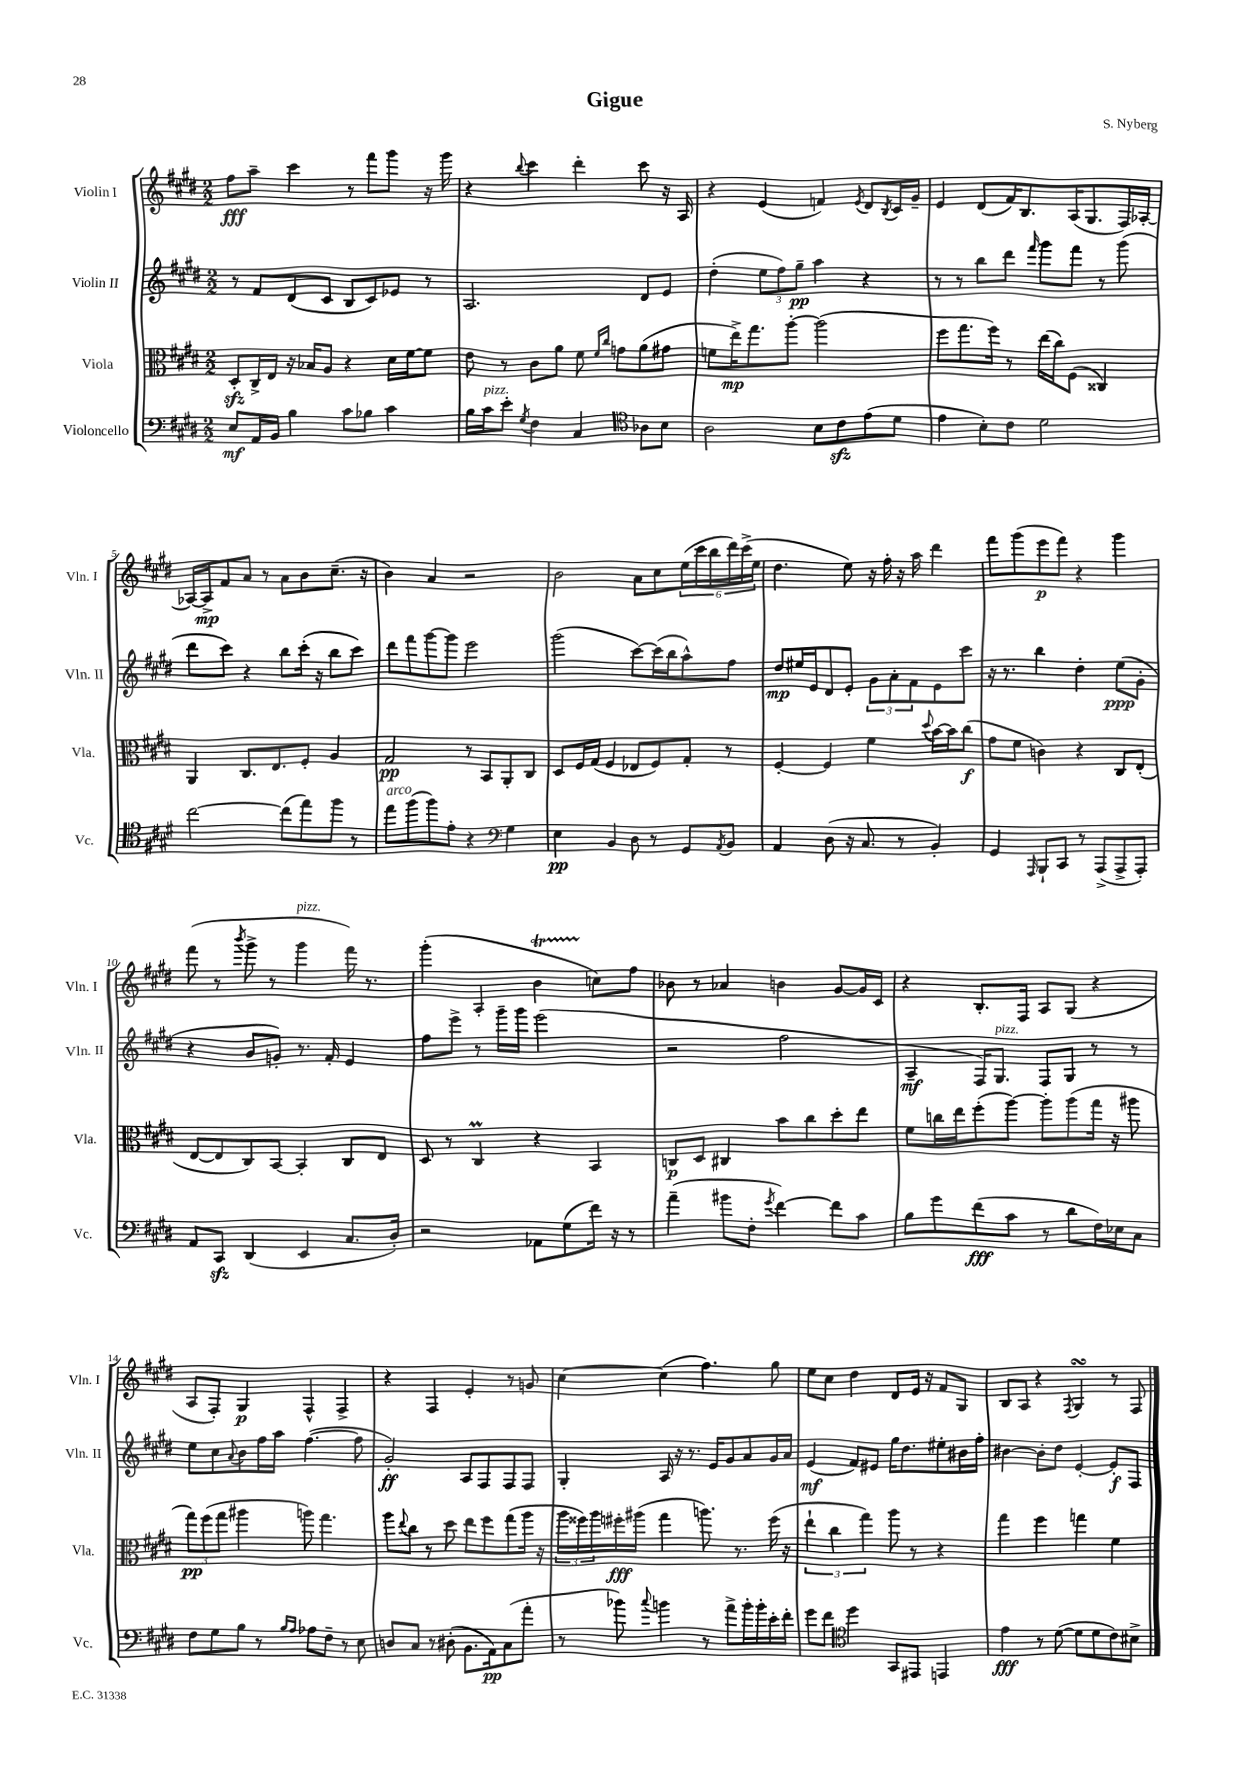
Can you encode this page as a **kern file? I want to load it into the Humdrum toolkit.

**kern	**dynam	**kern	**dynam	**kern	**dynam	**kern	**dynam
*part4	*part4	*part3	*part3	*part2	*part2	*part1	*part1
*staff4	*staff4	*staff3	*staff3	*staff2	*staff2	*staff1	*staff1
*I"Violoncello	*	*I"Viola	*	*I"Violin II	*	*I"Violin I	*
*I'Vc.	*	*I'Vla.	*	*I'Vln. II	*	*I'Vln. I	*
*clefF4	*	*clefC3	*	*clefG2	*	*clefG2	*
*k[f#c#g#d#]	*	*k[f#c#g#d#]	*	*k[f#c#g#d#]	*	*k[f#c#g#d#]	*
*M2/2	*	*M2/2	*	*M2/2	*	*M2/2	*
=1	=1	=1	=1	=1	=1	=1	=1
8E/L	mf	8D#zz'/L	.	8r	.	8ff#\L	fff
16AA/L	.	16C#^/L	.	8f#/L	.	8aa~\J	.
16BB/JJ	.	16E/JJ	.	.	.	.	.
4B\	.	16r	.	(8d#/	.	4ccc#\	.
.	.	16B-X/KL	.	.	.	.	.
.	.	8A/J	.	8c#/J	.	.	.
8c#\L	.	4r	.	8B/L	.	8r	.
8B-X\J	.	.	.	8c#/)	.	8fff#\L	.
4c#\	.	16d#\LL	.	8e-X/J	.	8ggg#\J	.
.	.	[16f#\J	.	.	.	.	.
.	.	8f#\J]	.	8r	.	16r	.
.	.	.	.	.	.	16ggg#\	.
=2	=2	=2	=2	=2	=2	=2	=2
16B\LL	.	8e\	.	2.A/	.	4r	.
!LO:TX:a:i:t=pizz.	!	!	!	!	!	!	!
16c#\J	.	.	.	.	.	.	.
8e'\J	.	8r	.	.	.	.	.
8qG#/	.	.	.	.	.	8qqbb/	.
4F#\	.	8c#\L	.	.	.	4ccc#\	.
.	.	8a\J	.	.	.	.	.
4C#/	.	8f#\	.	.	.	4ddd#'\	.
.	.	16qqf#/LL	.	.	.	.	.
.	.	16qqcc#/JJ	.	.	.	.	.
.	.	8gn\L	.	.	.	.	.
*clefC4	*	*	*	*	*	*	*
8A-X\L	.	(8a\	.	8d#/L	.	8ccc#\	.
8B\J	.	8g#X\J	.	8e/J	.	16r	.
.	.	.	.	.	.	16A/	.
=3	=3	=3	=3	=3	=3	=3	=3
2A\	.	8fn\L	.	(4dd#'\	.	4r	.
.	.	16ee^\K)	mp	.	.	.	.
.	.	8.gg#\	.	.	.	.	.
.	.	.	.	12ee\L	.	(4e/	.
.	.	.	.	12ff#\)	.	.	.
.	.	[8aa'\J	.	.	.	.	.
.	.	.	.	12gg#~\J	pp	.	.
8B\L	.	(2aa\]	.	4aa\	.	4fn/)	.
8c#zz\	.	.	.	.	.	.	.
.	.	.	.	.	.	8qe/	.
(8e\	.	.	.	4r	.	8d#/L	.
.	.	.	.	.	.	8qB/	.
8d#\J	.	.	.	.	.	16c#/L	.
.	.	.	.	.	.	16g#~/JJ	.
=4	=4	=4	=4	=4	=4	=4	=4
4e\	.	8ff#\L	.	8r	.	4e/	.
.	.	8.gg#\	.	8r	.	.	.
8B'\L)	.	.	.	8bb\L	.	(8d#/L	.
.	.	16ff#\Jk)	.	.	.	.	.
8c#\J	.	8r	.	8ddd#\J	.	16f#/K)	.
.	.	.	.	.	.	8.B/	.
.	.	.	.	16qqfff#/	.	.	.
2d#\	.	(16ee\LL	.	8ggg#\L	.	.	.
.	.	16cc#\J)	.	.	.	.	.
.	.	(8F#\J	.	8fff#\J	.	(16A/K	.
.	.	.	.	.	.	8.G#/	.
.	.	4C##X/)	.	8r	.	.	.
.	.	.	.	(8ggg#\	.	16F#/L)	.
.	.	.	.	.	.	[16A-X'/JJ	.
!!LO:LB:g=z
=5	=5	=5	=5	=5	=5	=5	=5
[2cc#\	.	4AA/	.	8ddd#\L	.	16A-X/LL_	.
.	.	.	.	.	.	16A-^/J]	mp
.	.	.	.	8ccc#\J)	.	8f#/	.
.	.	8.C#/L	.	4r	.	8a/J	.
.	.	.	.	.	.	8r	.
.	.	8.E/	.	.	.	.	.
(8cc#\L]	.	.	.	8bb\L	.	8a\L	.
8ee\)	.	8F#'/J	.	(16ccc#'\Jk	.	8b\	.
.	.	.	.	16r	.	.	.
8ff#\J	.	4A/	.	8bb\L	.	(8.cc#~\J	.
8r	.	.	.	8ccc#\J)	.	.	.
.	.	.	.	.	.	16r	.
=6	=6	=6	=6	=6	=6	=6	=6
!LO:TX:a:i:t=arco	!	!	!	!	!	!	!
8ee\L	.	2G#/	pp	8ddd#\L	.	4b\)	.
(8ff#\	.	.	.	8fff#\	.	.	.
8ff#\)	.	.	.	[8ggg#\	.	4a/	.
8e'\J	.	.	.	8ggg#\J]	.	.	.
4r	.	8r	.	2eee\	.	2r	.
.	.	8BB/L	.	.	.	.	.
*clefF4	*	*	*	*	*	*	*
4G#\	.	8AA'/	.	.	.	.	.
.	.	8C#/J	.	.	.	.	.
=7	=7	=7	=7	=7	=7	=7	=7
4E\	pp	8D#/L	.	(2ggg#\	.	2b\	.
.	.	16F#/L	.	.	.	.	.
.	.	(16G#/JJ	.	.	.	.	.
4BB/	.	4F#/	.	.	.	.	.
8D#\	.	8E-X/L	.	[8ccc#\L)	.	8a\L	.
8r	.	8F#/)	.	(16ccc#\L]	.	8cc#\	.
.	.	.	.	16bb\J	.	.	.
8GG#/L	.	8G#'/J	.	8aa^^\)	.	(24ee\L	.
.	.	.	.	.	.	24ccc#\	.
.	.	.	.	.	.	24bb\	.
8qAA/	.	.	.	.	.	.	.
8BB/J	.	8r	.	8ff#\J	.	24ddd#\)	.
.	.	.	.	.	.	(24ccc#^\	.
.	.	.	.	.	.	24ee\JJ	.
=8	=8	=8	=8	=8	=8	=8	=8
4AA/	.	[4F#'/	.	8dd#/L	mp	4.dd#\	.
.	.	.	.	16ee#X/L	.	.	.
.	.	.	.	16e/J	.	.	.
(8D#\	.	4F#/]	.	8d#/	.	.	.
16r	.	.	.	8e'/J	.	8ee\)	.
8.C#/	.	.	.	.	.	.	.
.	.	4f#\	.	12g#\L	.	16r	.
.	.	.	.	.	.	16ff#'\	.
.	.	.	.	12a'\	.	.	.
8r	.	.	.	.	.	16r	.
.	.	.	.	12f#\	.	.	.
.	.	.	.	.	.	16aa\	.
.	.	8qqdd#/	.	.	.	.	.
4BB'/)	.	[16b\LL	.	8e\	.	4ddd#\	.
.	.	16b\J]	.	.	.	.	.
.	.	(8cc#\J	f	8ccc#\J	.	.	.
=9	=9	=9	=9	=9	=9	=9	=9
4GG#/	.	8g#\L	.	16r	.	8fff#\L	.
.	.	.	.	8.r	.	.	.
.	.	8f#\J	.	.	.	(8ggg#\	.
16qqAAA/	.	.	.	.	.	.	.
8BBB`/L	.	4cn\)	.	4bb\	.	8eee\	p
8CC#/J	.	.	.	.	.	8fff#\J)	.
8r	.	4r	.	4dd#'\	.	4r	.
(8AAA^/L	.	.	.	.	.	.	.
8AAA^/	.	8C#/L	.	(8ee\L	ppp	4ggg#\	.
8AAA'/J)	.	(8E'/J	.	8g#'\J	.	.	.
!!LO:LB:g=z
=10	=10	=10	=10	=10	=10	=10	=10
8AA/L	.	[8E/L	.	4r	.	(8fff#\	.
8CC#zz/J	.	8E/]	.	.	.	8r	.
.	.	.	.	.	.	8qbbb/	.
(4DD#/	.	8C#/)	.	8b/L	.	8ggg#^\	.
.	.	[8BB/J	.	8gn'/J)	.	8r	.
!	!	!	!	!	!	!LO:TX:a:i:t=pizz.	!
4EE/	.	4BB'/]	.	8.r	.	4ggg#\	.
.	.	.	.	16f#'/	.	.	.
8.C#/L	.	8C#/L	.	4e/	.	16fff#\)	.
.	.	.	.	.	.	8.r	.
.	.	8E/J	.	.	.	.	.
16D#'/Jk)	.	.	.	.	.	.	.
=11	=11	=11	=11	=11	=11	=11	=11
2r	.	8D#/	.	8ff#\L	.	(4ggg#'\	.
.	.	8r	.	8eee^\J	.	.	.
.	.	4C#M/	.	8r	.	4A'/	.
.	.	.	.	16ggg#~\LL	.	.	.
.	.	.	.	16ggg#\JJ	.	.	.
8AA-X\L	.	4r	.	(2eee\	.	4bT\	.
(8G#\	.	.	.	.	.	.	.
16f#\Jk)	.	4BB/	.	.	.	8ccn\L)	.
16r	.	.	.	.	.	.	.
8r	.	.	.	.	.	8ff#\J	.
=12	=12	=12	=12	=12	=12	=12	=12
(4a~\	.	8Cn/L	p	2r	.	8b-X\	.
.	.	8D#/J	.	.	.	8r	.
8b#X\L	.	4C#X/	.	.	.	4a-X/	.
8F#'\J	.	.	.	.	.	.	.
8qg#/	.	.	.	.	.	.	.
[4f#\)	.	8b\L	.	2ff#\	.	4bn\	.
.	.	8cc#\	.	.	.	.	.
8f#\L]	.	8dd#'\	.	.	.	[8g#/L	.
8c#\J	.	8ee\J	.	.	.	16g#/L]	.
.	.	.	.	.	.	16c#/JJ	.
=13	=13	=13	=13	=13	=13	=13	=13
8B\L	.	8f#\L	.	4A~/	mf	4r	.
8g#\	.	16ccn\L	.	.	.	.	.
.	.	16ee\J	.	.	.	.	.
(8f#\	fff	(8ff#'\	.	16F#/KL)	.	8.B'/L	.
!	!	!	!	!LO:TX:a:i:t=pizz.	!	!	!
.	.	.	.	8.G#/J	.	.	.
8c#\J	.	[8aa\J)	.	.	.	.	.
.	.	.	.	.	.	16F#/Jk	.
8r	.	8aa'\L]	.	8F#/L	.	8A/L	.
8d#\L	.	(8aa\	.	8G#/J	.	(8G#/J	.
16F#\L)	.	16gg#\Jk	.	8r	.	4r	.
16E-X\J	.	16r	.	.	.	.	.
8C#\J	.	8aa#X\	.	8r	.	.	.
!!LO:LB:g=z
=14	=14	=14	=14	=14	=14	=14	=14
8F#\L	.	12gg#\L)	pp	8ee\L	.	8A/L	.
.	.	(12ff#\	.	.	.	.	.
8G#\	.	.	.	8cc#\	.	8F#'/J)	.
.	.	12gg#\J	.	.	.	.	.
.	.	.	.	8qqa/	.	.	.
8B\J	.	4aa#X\	.	8b\	.	4G#/	p
8r	.	.	.	16ff#\L	.	.	.
.	.	.	.	16aa\JJ	.	.	.
16qqB/LL	.	.	.	.	.	.	.
16qqA/JJ	.	.	.	.	.	.	.
8A-X\L	.	8aan\)	.	([4.ff#\	.	4F#^^/	.
8F#~\J	.	4.gg#\	.	.	.	.	.
8r	.	.	.	.	.	4F#^/	.
8E\	.	.	.	8ff#\]	.	.	.
=15	=15	=15	=15	=15	=15	=15	=15
8Dn/L	.	8aa\L	.	2g#'/)	ff	4r	.
.	.	8qqee/	.	.	.	.	.
8C#/J	.	8cc#\J	.	.	.	.	.
8r	.	8r	.	.	.	4F#/	.
(8D#X'\	.	8dd#\	.	.	.	.	.
8.BB\L	.	8ee\L	.	8A/L	.	4e'/	.
.	.	8ff#\	.	8F#/	.	.	.
16AA\k)	pp	.	.	.	.	.	.
(8C#\	.	(8gg#\	.	8F#/	.	8r	.
8a'\J	.	16aa\Jk	.	8F#/J	.	8gn/	.
.	.	16r	.	.	.	.	.
=16	=16	=16	=16	=16	=16	=16	=16
8r	.	24aa\LL	.	4G#'/	.	[4cc#\	.
.	.	24ff##X\)	.	.	.	.	.
.	.	24aa\	.	.	.	.	.
8b-X\)	.	16ff#X'\	fff	.	.	.	.
.	.	(16aa#X\JJ	.	.	.	.	.
8qqcc#/	.	.	.	.	.	.	.
4bn\	.	4gg#\	.	16A/	.	(4cc#\]	.
.	.	.	.	16r	.	.	.
.	.	.	.	8.r	.	.	.
8r	.	8.aan\)	.	.	.	4.ff#\)	.
.	.	.	.	16e/KL	.	.	.
8a^\L	.	.	.	8g#/	.	.	.
.	.	8.r	.	.	.	.	.
16b'\L	.	.	.	8a/	.	.	.
16b'\	.	.	.	.	.	.	.
16e'\	.	(16ff#\	.	16g#/L	.	8gg#\	.
16f#'\JJ	.	16r	.	16a/JJ	.	.	.
=17	=17	=17	=17	=17	=17	=17	=17
8g#\L	.	6ee`\	.	(4e/	mf	8ee\L	.
8f#\J	.	.	.	.	.	8cc#\J	.
.	.	6cc#\	.	.	.	.	.
*clefC4	*	*	*	*	*	*	*
4dd#\	.	.	.	8f#/L)	.	4dd#\	.
.	.	6gg#\)	.	.	.	.	.
.	.	.	.	8e#X/J	.	.	.
8GG#/L	.	8aa\	.	16gg#\KL	.	8d#/L	.
.	.	.	.	8.dd#\	.	.	.
8EE#X/J	.	8r	.	.	.	16e/Jk	.
.	.	.	.	.	.	16r	.
4EEn/	.	4r	.	8ee#X'\	.	8f#/L	.
.	.	.	.	16b#X\L	.	8G#/J	.
.	.	.	.	16ff#'\JJ	.	.	.
=18	=18	=18	=18	=18	=18	=18	=18
4e\	fff	4gg#\	.	[4b#X\	.	8B/L	.
.	.	.	.	.	.	8A/J	.
8r	.	4ff#\	.	8b#'\L]	.	4r	.
([8d#\	.	.	.	8dd#\J	.	.	.
.	.	.	.	.	.	8qF#/	.
8d#\L]	.	4ggn\	.	[4e'/	.	4G#sSsS/	.
8d#\	.	.	.	.	.	.	.
8c#\)	.	4f#\	.	8e'/L]	f	8r	.
8B#X^\J	.	.	.	8F#/J	.	8F#/	.
==	==	==	==	==	==	==	==
*-	*-	*-	*-	*-	*-	*-	*-
